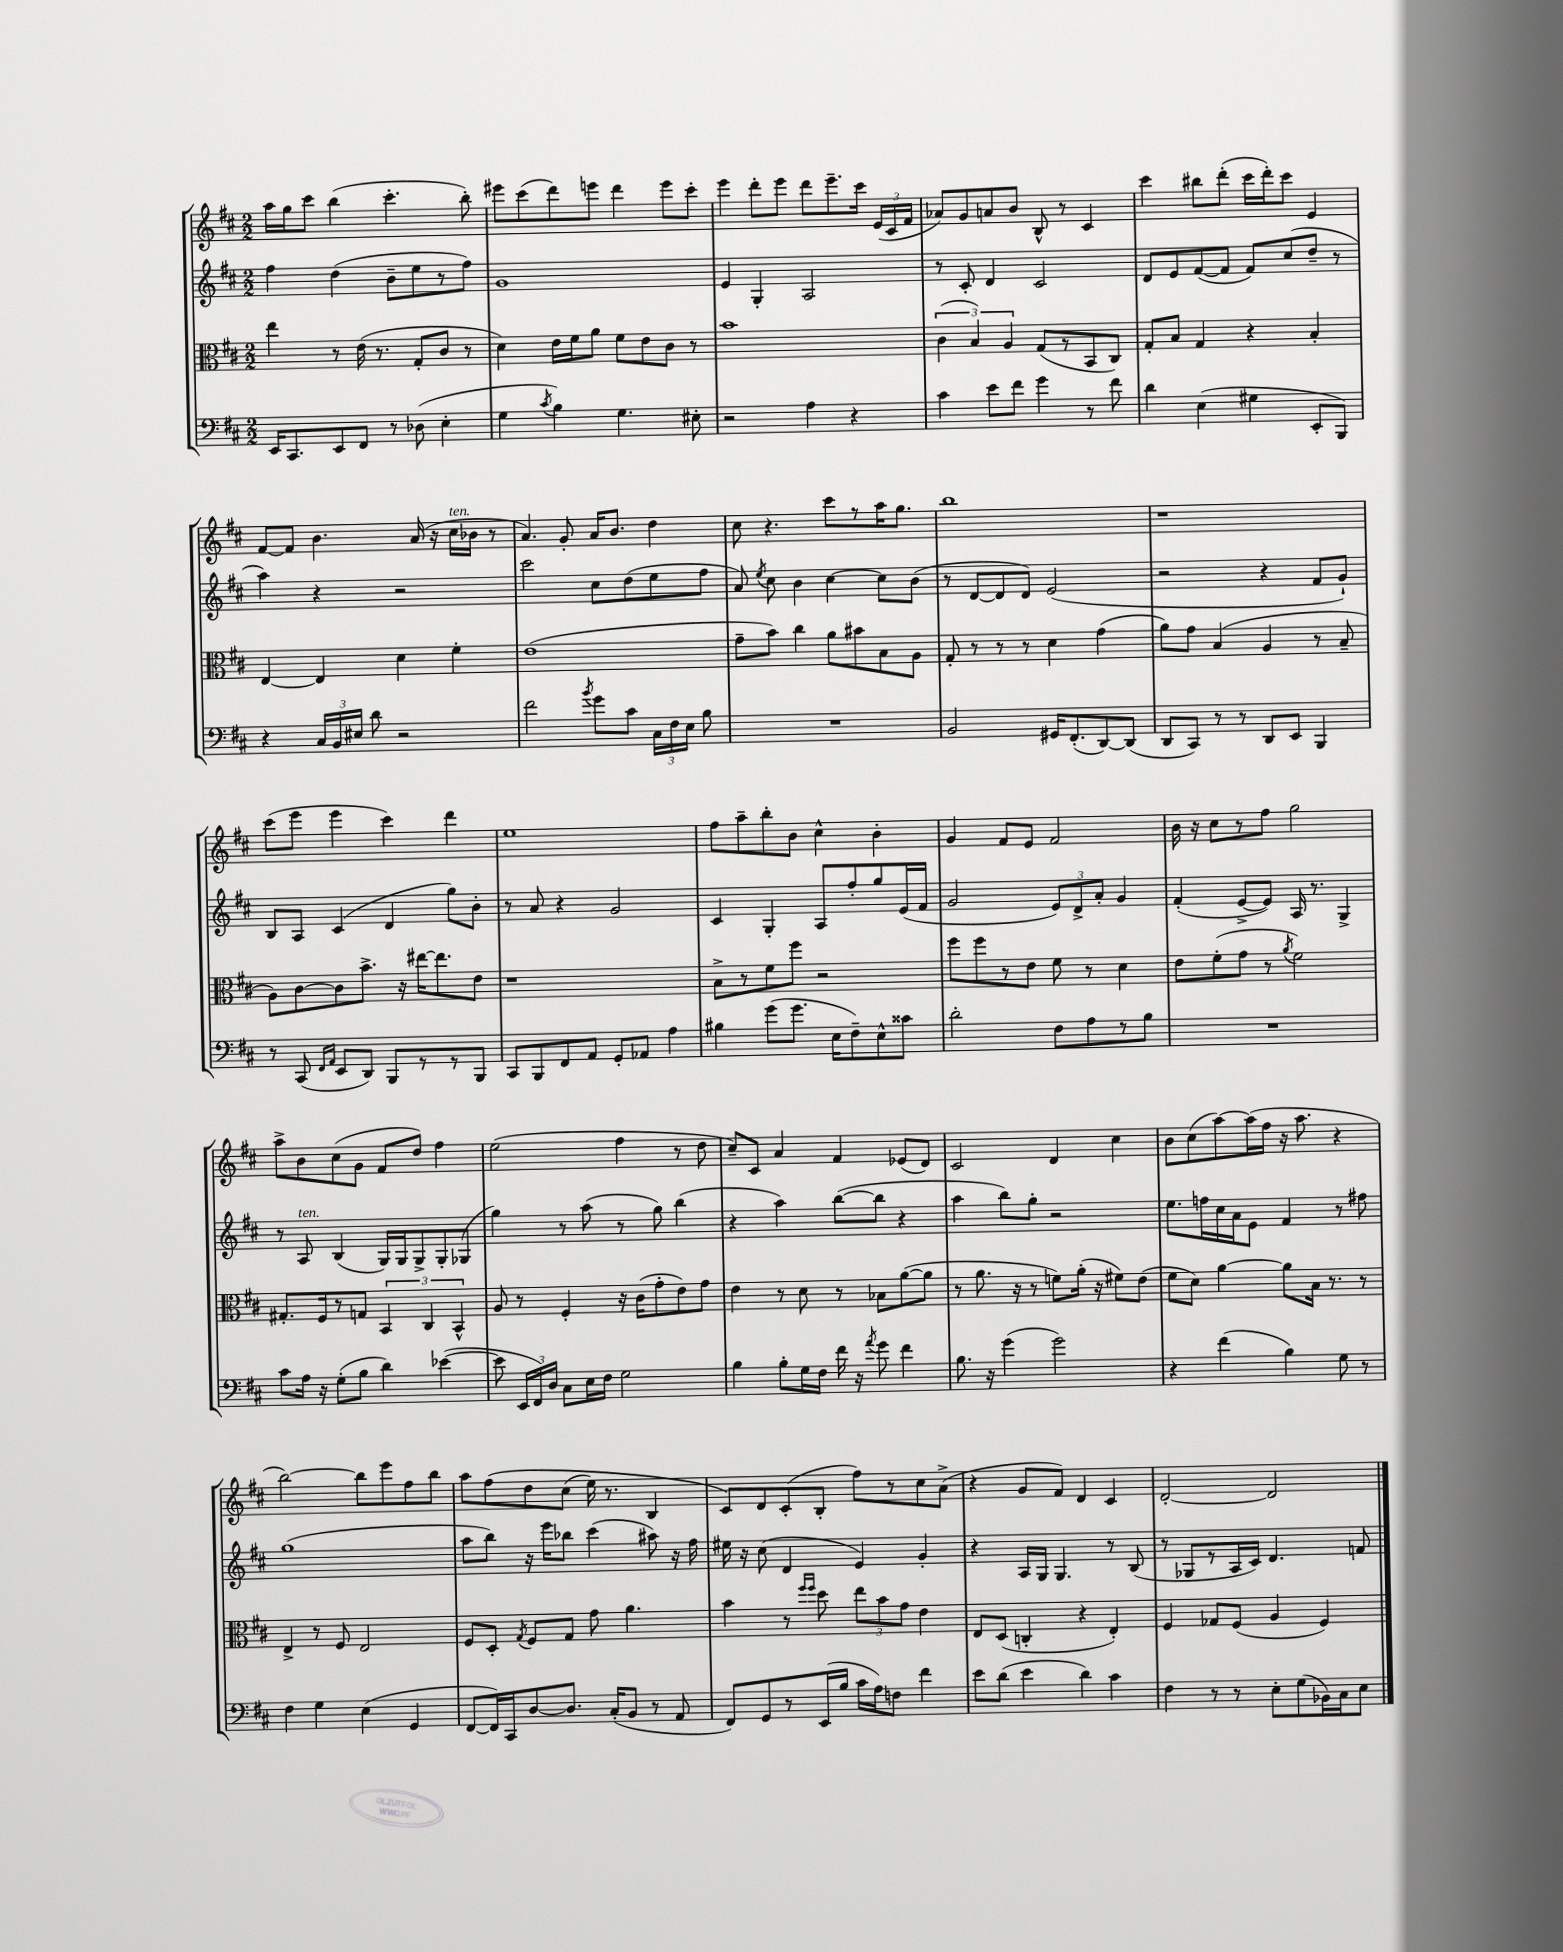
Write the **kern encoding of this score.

**kern	**kern	**kern	**kern
*staff4	*staff3	*staff2	*staff1
*clefF4	*clefC3	*clefG2	*clefG2
*k[f#c#]	*k[f#c#]	*k[f#c#]	*k[f#c#]
*M2/2	*M2/2	*M2/2	*M2/2
16EE	4ee	4ff#	16aa
8.CC#	.	.	16gg
.	.	.	8ccc#
8EE	8r	(4dd	(4bb
8FF#	(16e	.	.
.	8.r	.	.
8r	.	8b~	4.ccc#'
(8D-	8G'	8ee	.
4E'	8c#	8r	.
.	8r	8ff#)	8bb')
=	=	=	=
4G	4d)	1g	8eee#
.	.	.	(8ccc#
8qc#	.	.	.
4B)	16e	.	8ddd)
.	16f#	.	.
.	8a	.	8eee
4.G	8f#	.	4ddd
.	8e	.	.
.	8c#	.	8eee
8E#'	8r	.	8ccc#'
=	=	=	=
2r	1b	4e	4eee
.	.	4G'	8ddd'
.	.	.	8eee
4A	.	2A	8ddd
.	.	.	8.eee~
4r	.	.	.
.	.	.	16ccc#
.	.	.	(24e
.	.	.	24c#
.	.	.	24f#
=	=	=	=
4c#	(6c#	8r	8a-)
.	.	8c#'	8g
.	6B)	.	.
8e	.	4d	8a
.	6A	.	.
8f#	.	.	8b
4g	(8G	2c#	8B^^
.	8r	.	8r
8r	8BB	.	4c#
8f#	8C#)	.	.
=	=	=	=
4d	8G'	8d	4ccc#
.	8B	8e	.
(4E	4G	([8f#	8bb#
.	.	8f#]	(8ddd'
4G#	4r	8f#)	16ccc#
.	.	.	16ddd')
.	.	(8cc#	8ccc#
8EE'	4B'	8dd~	4e
8BBB)	.	8r	.
=	=	=	=
4r	[4E	4aa)	[8f#
.	.	.	8f#]
24C#	4E]	4r	4.b
24BB	.	.	.
24E#	.	.	.
8d	.	.	.
2r	4d	2r	.
.	.	.	(16a
.	.	.	16r
.	4f#'	.	16cc#
.	.	.	16b-
.	.	.	8r
=	=	=	=
2f#	(1e	2ccc#	4.a)
.	.	.	8g'
8qb	.	.	.
8g	.	8cc#	16a
.	.	.	8.b
8c#	.	(8dd	.
24C#	.	8ee	4dd
24F#	.	.	.
24E	.	.	.
8B	.	8ff#	.
=	=	=	=
1r	8g~	8a)	8cc#
.	.	8qee	.
.	8b)	8cc#	4.r
.	4cc#	4b	.
.	8a	[4cc#	8ccc#
.	8b#	.	8r
.	8B	8cc#]	16aa
.	.	.	8.gg
.	8A	(8b	.
=	=	=	=
2BB	8G'	8r	1bb
.	8r	[8d	.
.	8r	8d]	.
.	8r	8d)	.
16GG#	4d	(2e	.
(8.FF#'	.	.	.
[8DD)	(4g	.	.
(8DD]	.	.	.
=	=	=	=
8DD	8a)	2r	1r
8CC#)	8g	.	.
8r	(4B	.	.
8r	.	.	.
8DD	4A	4r	.
8EE	.	.	.
4BBB	8r	8f#	.
.	8B~	8g`)	.
=	=	=	=
8r	8A)	8B	(8ccc#
(8CC#	[8c#	8A	8eee
16qqFF#	.	.	.
16qqAA	.	.	.
8EE	8c#]	(4c#	4eee
8DD)	8.b^	.	.
8BBB	.	4d	4ccc#)
.	16r	.	.
8r	[16ee#	.	.
.	8.ee#]	.	.
8r	.	8gg)	4ddd
8BBB	8e	8b'	.
=	=	=	=
8CC#	1r	8r	1ee
8BBB	.	8a	.
8FF#	.	4r	.
8AA	.	.	.
8GG'	.	2g	.
8AA-	.	.	.
4A	.	.	.
=	=	=	=
4B#	8B^	4c#	8ff#
.	8r	.	8aa~
(8g	8f#	4G'	8bb'
8.g	8ff#	.	8b
.	2r	8A	4cc#^^
16E	.	.	.
8F#~)	.	8ff#'	.
8E^^	.	8gg	4b'
8c##	.	(16e	.
.	.	16f#	.
=	=	=	=
2d'	8ff#	2g	4g
.	8ff#	.	.
.	8r	.	8f#
.	8e	.	8e
8F#	8f#	12e)	2f#
.	.	12d^	.
8A	8r	.	.
.	.	12a'	.
8r	4d	4g	.
8B	.	.	.
=	=	=	=
1r	8e	(4f#'	16b
.	.	.	16r
.	(8f#'	.	8cc#
.	8g	[8e^	8r
.	8r	8e])	8ff#
.	8qa	.	.
.	2f#)	16A	2gg
.	.	8.r	.
.	.	4G^	.
=	=	=	=
8c#	8.G#'	8r	8aa^
16A	.	8A	8b
16r	16F#	.	.
(8G'	8r	(4B	(8cc#
8B	8G	.	8g
4d)	6BB	16G)	8f#
.	.	16G	.
.	.	8G^	8dd)
.	6C#	.	.
([4e-	.	8G'	4ff#
.	6BB^^	.	.
.	.	(8G-	.
=	=	=	=
8e-]	8A	4gg)	(2ee
24EE	8r	.	.
24FF#)	.	.	.
24D	.	.	.
8C#	4F#'	8r	.
16E	.	(8aa	.
16F#	.	.	.
2G	16r	8r	4ff#
.	(16c#	.	.
.	8g'	8gg)	.
.	8e)	(4bb	8r
.	8g	.	8dd
=	=	=	=
4B	4e	4r	8cc#~)
.	.	.	8c#
8B'	8r	4aa)	4a
16G	8d	.	.
16F#	.	.	.
16f#	8r	([8bb	4f#
16r	.	.	.
8qa	.	.	.
8g	8B-	8bb]	.
4f#	([8a	4r	(8e-
.	8a]	.	8d)
=	=	=	=
8.B	8r	4aa	2c#
.	8.a	.	.
16r	.	.	.
(4g	.	8bb)	.
.	16r	.	.
.	8r	8gg'	.
2g)	8f)	2r	4d
.	(16a'	.	.
.	16r	.	.
.	8f#)	.	4cc#
.	(8e	.	.
=	=	=	=
4r	8f#	8.ee	8b
.	8d)	.	(8cc#
.	.	16ff	.
(4f#	[4a	16cc#	[8aa)
.	.	16a	.
.	.	8e	(16aa]
.	.	.	16ff#
4B)	8a]	4f#	16r
.	.	.	8.aa
.	16B	.	.
.	8.r	.	.
8G	.	8r	4r
8r	8r	8ff#	.
=	=	=	=
4F#	4E^	(1gg	[2bb)
4G	8r	.	.
.	8F#	.	.
(4E	2E	.	8bb]
.	.	.	8eee
4GG	.	.	8ff#
.	.	.	8bb
=	=	=	=
[8FF#	8F#	8aa	8aa
16FF#])	8D'	8bb)	&(8ff#
16CC#	.	.	.
.	8qG	.	.
[8D	8F#	16r	8dd
.	.	16eee	.
8.D]	8G	8bb-	(8cc#
.	8g	(4ccc#	16ee)
(16C#'	.	.	8.r
8BB	4.a	.	.
8r	.	8aa#)	4B
8AA	.	16r	.
.	.	16ff#	.
=	=	=	=
8FF#)	4b	16ee#	8c#&)
.	.	16r	.
8GG	.	(8cc#	8d
8r	8r	4d	(8c#'
.	16qqff#	.	.
.	16qqff#	.	.
(16EE	8dd	.	8B'
16B	.	.	.
16c#	12ee	4e)	8ff#)
16A)	.	.	.
.	12b	.	.
8F	.	.	8r
.	12g	.	.
4f#	4e	4g'	8cc#
.	.	.	(8a^
=	=	=	=
8e	8E	4r	4r
(8d	(8D	.	.
4e	4C'	16A	8g
.	.	16G	.
.	.	4.G	8f#)
4d)	4r	.	4d
4c#	4E')	8r	4c#
.	.	(8B	.
=	=	=	=
4F#	4F#	8r	[2d'
.	.	8G-	.
8r	8G-	8r	.
8r	(8F#	16A	.
.	.	16c#)	.
8E'	4A	4.d	2d]
(8G	.	.	.
16BB-)	4F#)	.	.
16C#	.	.	.
8E	.	8f	.
==	==	==	==
*-	*-	*-	*-
